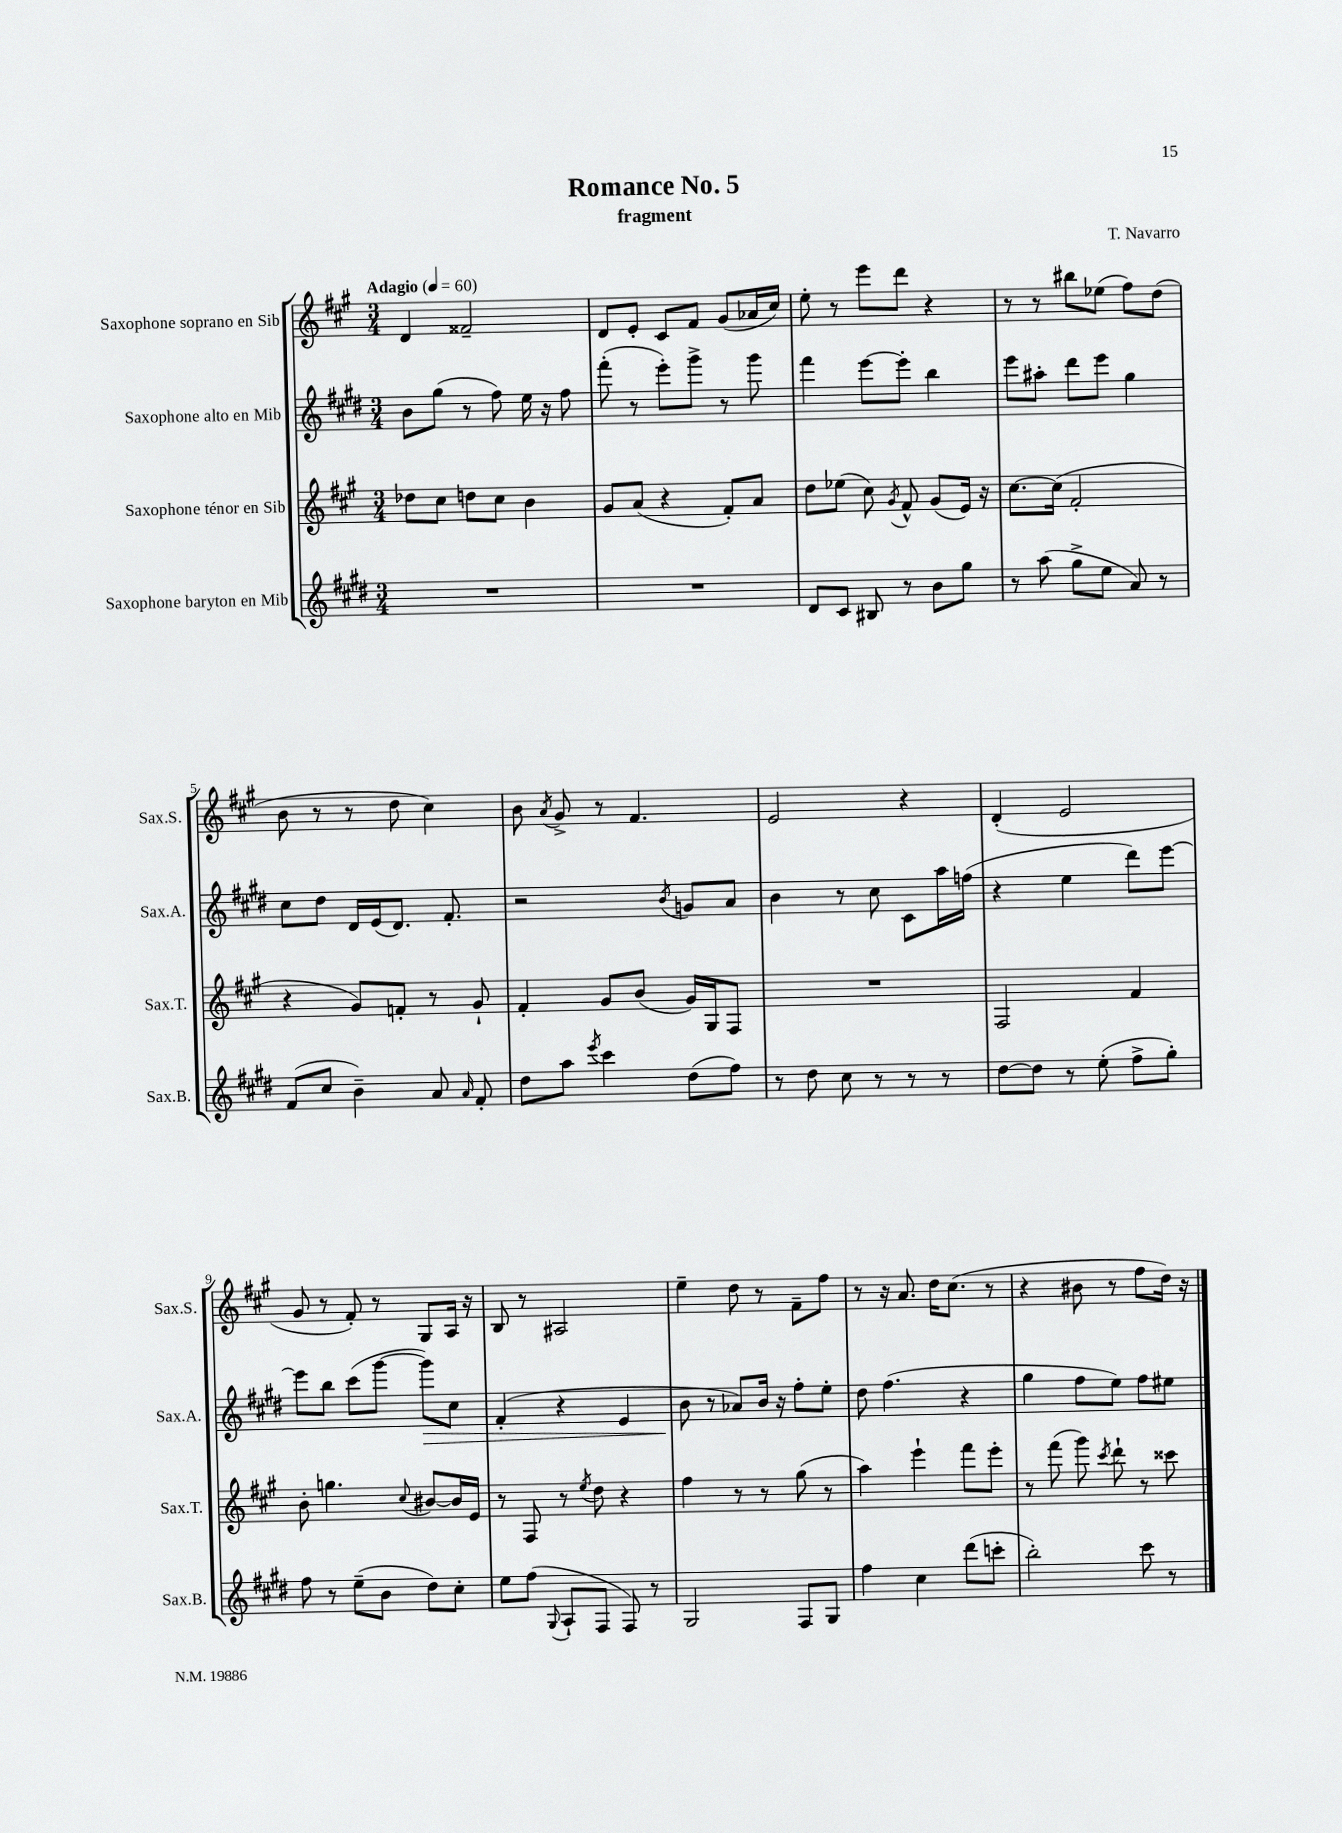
\header { title = "Romance No. 5" composer = "T. Navarro" subtitle = "fragment" }
<<
\new StaffGroup <<
\new Staff = "s0" \with { instrumentName = "Saxophone soprano en Sib" shortInstrumentName = "Sax.S." } {
    \clef treble \key a \major \numericTimeSignature \time 3/4 \tempo "Adagio" 4 = 60
    \autoBeamOff d'4 fisis'2-- |
    d'8[ e'8]-. cis'8[ fis'8] gis'8[( aes'16 cis''16]) |
    e''8-. r8 e'''8[ d'''8] r4 |
    r8 r8 bis''8[ ees''8]( fis''8[) d''8]( |
    b'8 r8 r8 d''8 cis''4) |
    b'8 \acciaccatura { a'8 } gis'8-> r8 fis'4. |
    e'2 r4 |
    d'4-.( e'2 |
    gis'8 r8 fis'8-.) r8 gis8[ a16] r16 |
    b8 r8 ais2 |
    e''4-- d''8 r8 fis'8[-- fis''8] |
    r8 r16 a'8. d''16[ cis''8.]( r8 |
    r4 bis'8 r8 fis''8[ d''16]) r16 \bar "|." |
}
\new Staff = "s1" \with { instrumentName = "Saxophone alto en Mib" shortInstrumentName = "Sax.A." } {
    \clef treble \key e \major \numericTimeSignature \time 3/4
    \autoBeamOff b'8[ gis''8]( r8 fis''8) e''16 r16 fis''8 |
    fis'''8-.( r8 e'''8[-.) gis'''8]-> r8 gis'''8 |
    fis'''4 e'''8[~ e'''8]-. b''4 |
    e'''8[ ais''8]-. dis'''8[ e'''8] gis''4 |
    cis''8[ dis''8] dis'16[ e'16( dis'8.]) fis'8.-. |
    r2 \acciaccatura { b'8 } g'8[ a'8] |
    b'4 r8 cis''8 cis'8[ a''16 f''16]( |
    r4 e''4 dis'''8[) e'''8]~ |
    e'''8[ b''8] cis'''8[( gis'''8]~ gis'''8[\>) cis''8] |
    fis'4-.( r4 e'4 |
    b'8\! r8 aes'8[) b'16] r16 fis''8[-. e''8]-. |
    dis''8 fis''4.( r4 |
    gis''4 fis''8[ e''8]) fis''8[ eis''8] \bar "|." |
}
\new Staff = "s2" \with { instrumentName = "Saxophone ténor en Sib" shortInstrumentName = "Sax.T." } {
    \clef treble \key a \major \numericTimeSignature \time 3/4
    \autoBeamOff des''8[ cis''8] d''8[ cis''8] b'4 |
    gis'8[ a'8]( r4 fis'8[-.) a'8] |
    d''8[ ees''8]( cis''8) \acciaccatura { gis'8 } fis'8-^ gis'8[( e'16]) r16 |
    cis''8.[~ cis''16]( fis'2-. |
    r4 gis'8[) f'8]-. r8 gis'8-! |
    fis'4-. gis'8[ b'8]( gis'16[) gis16 fis8] |
    R2. |
    fis2 fis'4 |
    b'8-. g''4. \appoggiatura { cis''8 } bis'8[~ bis'16 e'16] |
    r8 fis8 r8 \acciaccatura { e''8 } d''8 r4 |
    fis''4 r8 r8 gis''8( r8 |
    a''4) e'''4-! fis'''8[ e'''8]-. |
    r8 fis'''8( gis'''8) \acciaccatura { cis'''8 } d'''8-! r8 cisis'''8 \bar "|." |
}
\new Staff = "s3" \with { instrumentName = "Saxophone baryton en Mib" shortInstrumentName = "Sax.B." } {
    \clef treble \key e \major \numericTimeSignature \time 3/4
    \autoBeamOff R2. |
    R2. |
    dis'8[ cis'8] bis8 r8 b'8[ gis''8] |
    r8 a''8( gis''8[-> e''8] a'8) r8 |
    fis'8[( cis''8] b'4--) a'8 \grace { a'16 } fis'8-. |
    dis''8[ a''8] \acciaccatura { e'''8 } cis'''4 dis''8[( fis''8]) |
    r8 dis''8 cis''8 r8 r8 r8 |
    dis''8[~ dis''8] r8 e''8-.( fis''8[-> gis''8]-.) |
    fis''8 r8 e''8[--( b'8] dis''8[) cis''8]-. |
    e''8[ fis''8]( \appoggiatura { gis8 } a8[-! fis8] fis8) r8 |
    gis2 fis8[ gis8] |
    fis''4 cis''4 dis'''8[( c'''8]-. |
    b''2-.) cis'''8 r8 \bar "|." |
}
>>
>>
